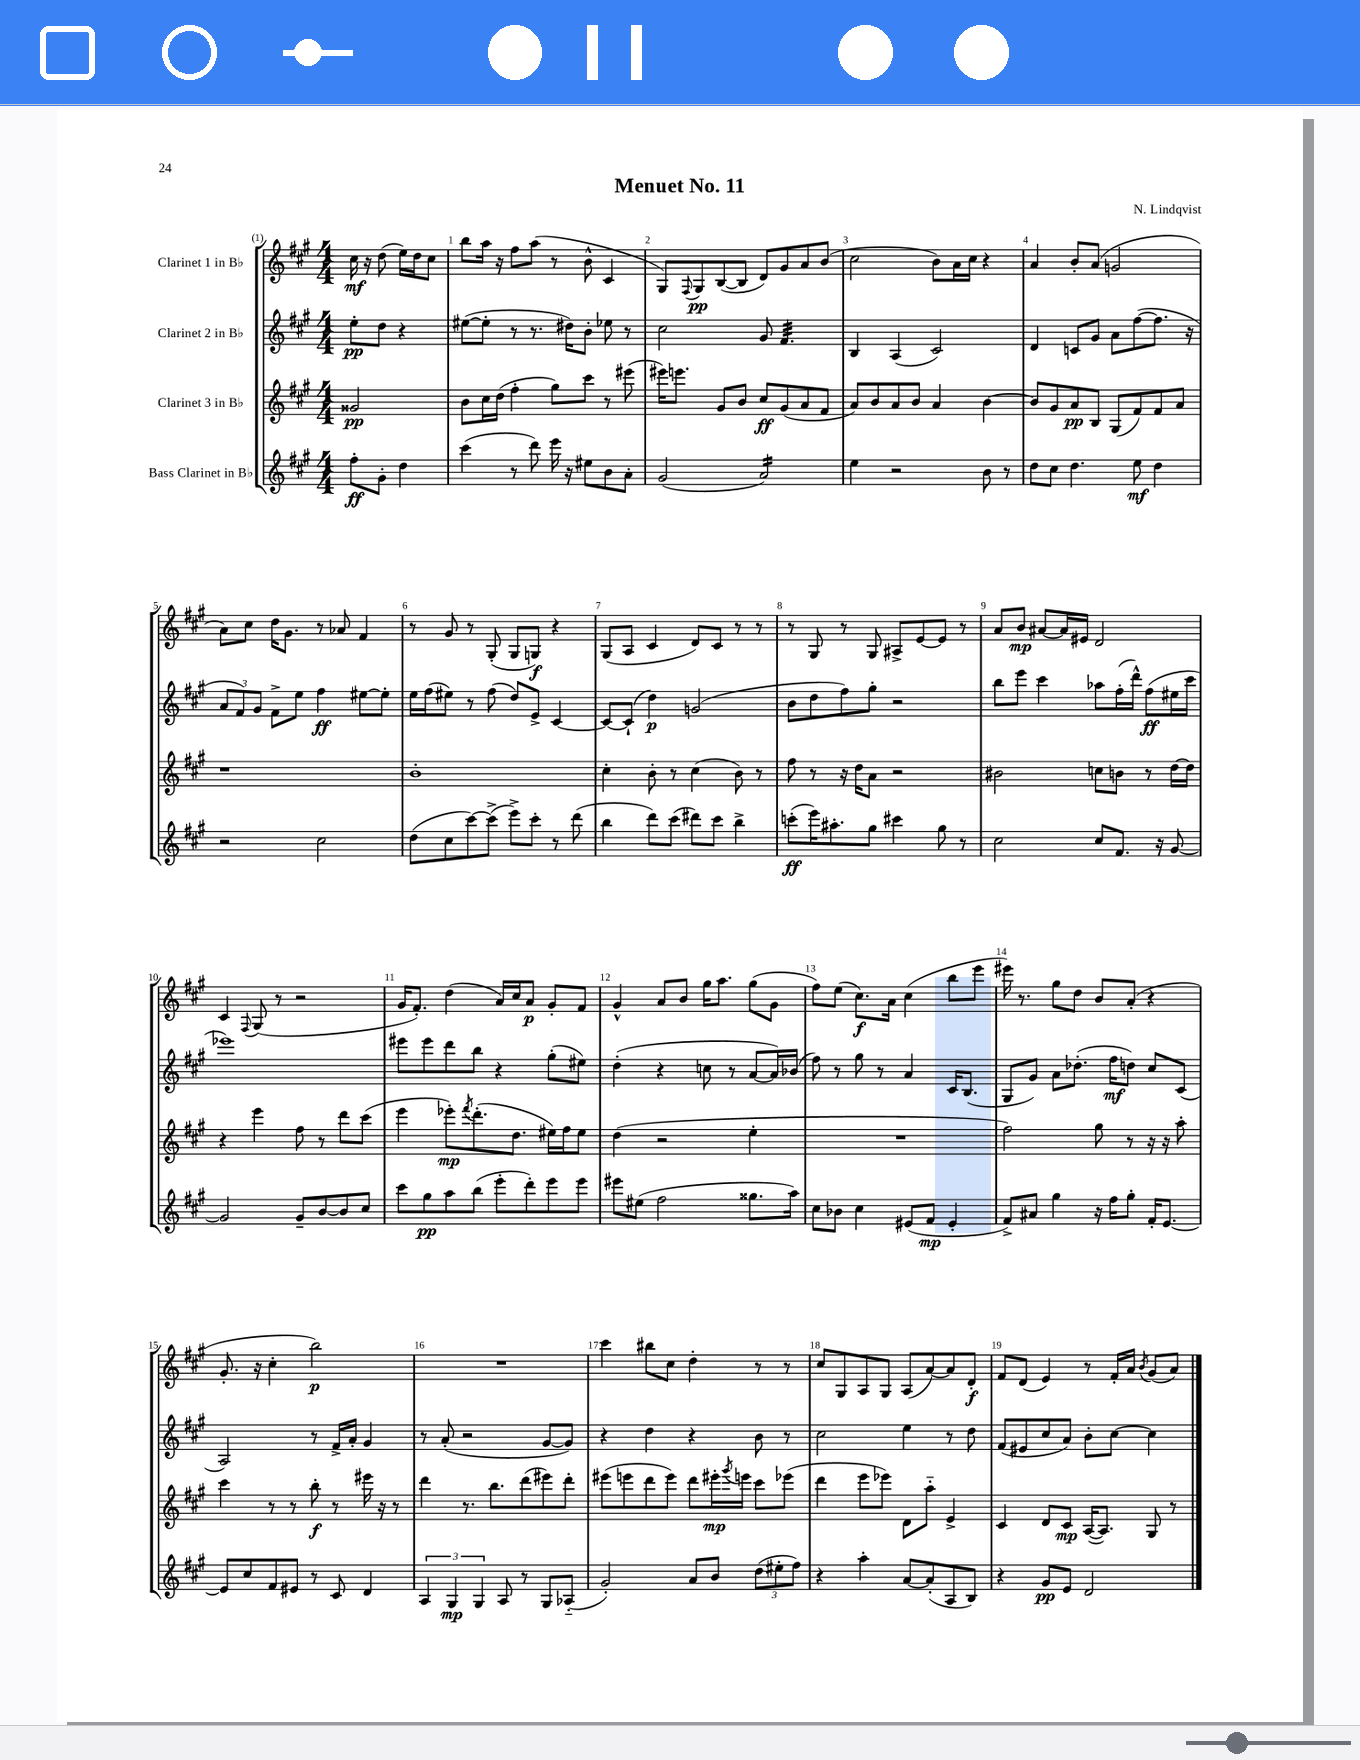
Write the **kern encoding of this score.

**kern	**kern	**kern	**kern
*staff4	*staff3	*staff2	*staff1
*clefG2	*clefG2	*clefG2	*clefG2
*k[f#c#g#]	*k[f#c#g#]	*k[f#c#g#]	*k[f#c#g#]
*M4/4	*M4/4	*M4/4	*M4/4
8ff#'	2g##	8ee'	16cc#
.	.	.	16r
8g#'	.	8dd	(8dd
4dd	.	4r	16ee)
.	.	.	16dd
.	.	.	8cc#
=	=	=	=
(4ccc#	8b	([8ee#	8bb
.	16cc#	8ee#']	16aa
.	(16dd	.	16r
8r	4ff#'	8r	8ff#
8ddd)	.	8.r	(8aa
16eee	8gg#)	.	8r
16r	.	16dd#)	.
8ee#	8ccc#	8b'	8b^^
8b	8r	8ee-	4c#
8a'	(8eee#	8r	.
=	=	=	=
(2g#	16eee#)	2cc#	8G#)
.	8.eee	.	.
.	.	.	8qqF#
.	.	.	8G#
.	8g#	.	([8B
.	8b	.	8B]
2a)	8cc#	8g#	8d)
.	(8g#	4.f#	8g#
.	8a	.	8a
.	8f#	.	(8b
=	=	=	=
4ee	8a)	4B	2cc#
.	8b	.	.
2r	8a	(4A	.
.	8b	.	.
.	4a	2c#)	8b)
.	.	.	16a
.	.	.	16cc#
8b	[4b	.	4r
8r	.	.	.
=	=	=	=
8dd	8b]	4d	4a
8cc#	8g#	.	.
4.dd	8a	8c	8b'
.	8B	8g#	(8a
.	(8G#	8a	2g
8ee	8f#)	([8ff#	.
4dd	8f#	8.ff#]	.
.	8a	.	.
.	.	16r	.
=	=	=	=
2r	1r	12a	8a)
.	.	12f#)	.
.	.	.	8cc#
.	.	12g#	.
.	.	8f#^	16dd
.	.	.	8.g#
.	.	8ee	.
2cc#	.	4ff#	8r
.	.	.	8a-
.	.	[8ee#	4f#
.	.	8ee#']	.
=	=	=	=
(8dd	1b'	16ee	8r
.	.	(16ff#	.
8cc#	.	8ee#)	8g#
[8ccc#)	.	8r	8r
(8ccc#^]	.	(8ff#	(8G#'
8eee^)	.	8dd)	8G#
8ccc#'	.	8e^	8G)
8r	.	[4c#	4r
(8ddd	.	.	.
=	=	=	=
4bb	4cc#'	8c#_	(8G#
.	.	(8c#`]	8A
8ddd)	8b'	4dd)	4c#
(8ccc#	8r	.	.
8ddd#)	(4cc#	(2g	8d)
8ccc#	.	.	8c#
4bb^	8b)	.	8r
.	8r	.	8r
=	=	=	=
(8ccc'	8ff#	8b	8r
16eee)	8r	8dd	8G#
8.aa#'	.	.	.
.	16r	8ff#)	8r
.	16dd	.	.
8gg#	8a	8gg#'	8G#
4ccc#	2r	2r	8A#^
.	.	.	[8e
8gg#	.	.	8e]
8r	.	.	8r
=	=	=	=
2cc#	2b#	8bb	8a
.	.	8eee	8b
.	.	4ccc#	[8a#
.	.	.	16a#]
.	.	.	16e#
8cc#	8cc	8aa-	2d
8.f#	8b	(16ff#'	.
.	.	16ddd^^)	.
.	8r	(8ff#	.
16r	.	.	.
[8g#	[16dd	16ee#	.
.	16dd]	16ccc#	.
=	=	=	=
2g#]	4r	1eee-)	4c#
.	.	.	8qqF#
.	4eee	.	(8G#
.	.	.	8r
8g#~	8ff#	.	2r
[8b	8r	.	.
8b]	8ddd	.	.
8cc#	(8ccc#	.	.
=	=	=	=
8ccc#	4eee	8eee#	16g#
.	.	.	8.f#')
8gg#	.	8eee#	.
8aa	8eee-')	8ddd	(4dd
.	8qfff#	.	.
(8bb	(8.ddd'	8bb	.
8eee'	.	4r	16a)
.	8.dd	.	16cc#
8ddd')	.	.	8a
8eee	16ee#)	(8gg#'	8g#'
.	16ff#	.	.
8eee	8ee#	8ee#)	8f#
=	=	=	=
8eee#	(4dd	(4dd'	4g#^^
(8ee#	.	.	.
2ff#	2r	4r	8a
.	.	.	8b
.	.	8cc	16gg#
.	.	.	8.aa
.	.	8r	.
8.gg##	4ee'	[8a	(8gg#
.	.	16a])	8g#
16aa)	.	(16b-	.
=	=	=	=
8cc#	1r	8ff#)	8ff#)
8b-	.	8r	(8ee
4cc#	.	8gg#	8.cc#)
.	.	8r	.
.	.	.	16a
(8e#	.	4a	(4cc#
8f#	.	.	.
4e#'	.	16c#	8bb
.	.	(8.B	.
.	.	.	8eee
=	=	=	=
8f#^)	2ff#)	8G#	16eee#)
.	.	.	8.r
8a#	.	8g#)	.
4gg#	.	8a	8gg#
.	.	(8.dd-'	8dd
16r	8gg#	.	8b
16ff#	.	16ff#	.
8gg#'	8r	8dd)	(8a'
16f#'	16r	8cc#	4r
[8.e	16r	.	.
.	8aa'	(8c#	.
=	=	=	=
8e]	4ccc#	2A)	8.g#'
8cc#	.	.	.
.	.	.	16r
8f#	8r	.	4cc#'
8e#	8r	.	.
8r	8bb'	8r	2bb)
8c#	8r	16f#^	.
.	.	16a'	.
4d	16eee#	4g#	.
.	16r	.	.
.	8r	.	.
=	=	=	=
6A	4ddd	8r	1r
.	.	(8a'	.
6G#	.	.	.
.	8.r	2r	.
6G#	.	.	.
.	8.bb	.	.
8A	.	.	.
8r	(8ddd	.	.
8G#	8eee#)	[8g#	.
(8A-'~	8ddd'	8g#])	.
=	=	=	=
2g#')	(8eee#	4r	4ccc#
.	8eee	.	.
.	8ddd	4dd	8bb#
.	8eee)	.	8cc#
8a	8ddd	4r	4dd'
8b	16eee#'	.	.
.	8qggg#	.	.
.	16eee	.	.
(12dd	8ccc#	8b	8r
12ee#'	.	.	.
.	(8eee-	8r	8r
12ff#)	.	.	.
=	=	=	=
4r	4ddd	2cc#	8cc#
.	.	.	8G#
4aa'	8eee	.	8A
.	8eee-)	.	8G#
[8a	8d	4ee	(8A
(8a']	8aa'~	.	[8a)
8A	4e^	8r	8a]
8B)	.	8dd	8d'
=	=	=	=
4r	4c#	(8f#	8f#
.	.	8e#	(8d
8g#	8d	8cc#	4e)
8e	8c#	8a)	.
2d	([16A	8b'	8r
.	8.A])	.	.
.	.	[8cc#	16f#'
.	.	.	16a
.	.	.	8qb
.	8G#	4cc#]	(8g#
.	8r	.	8a)
==	==	==	==
*-	*-	*-	*-
